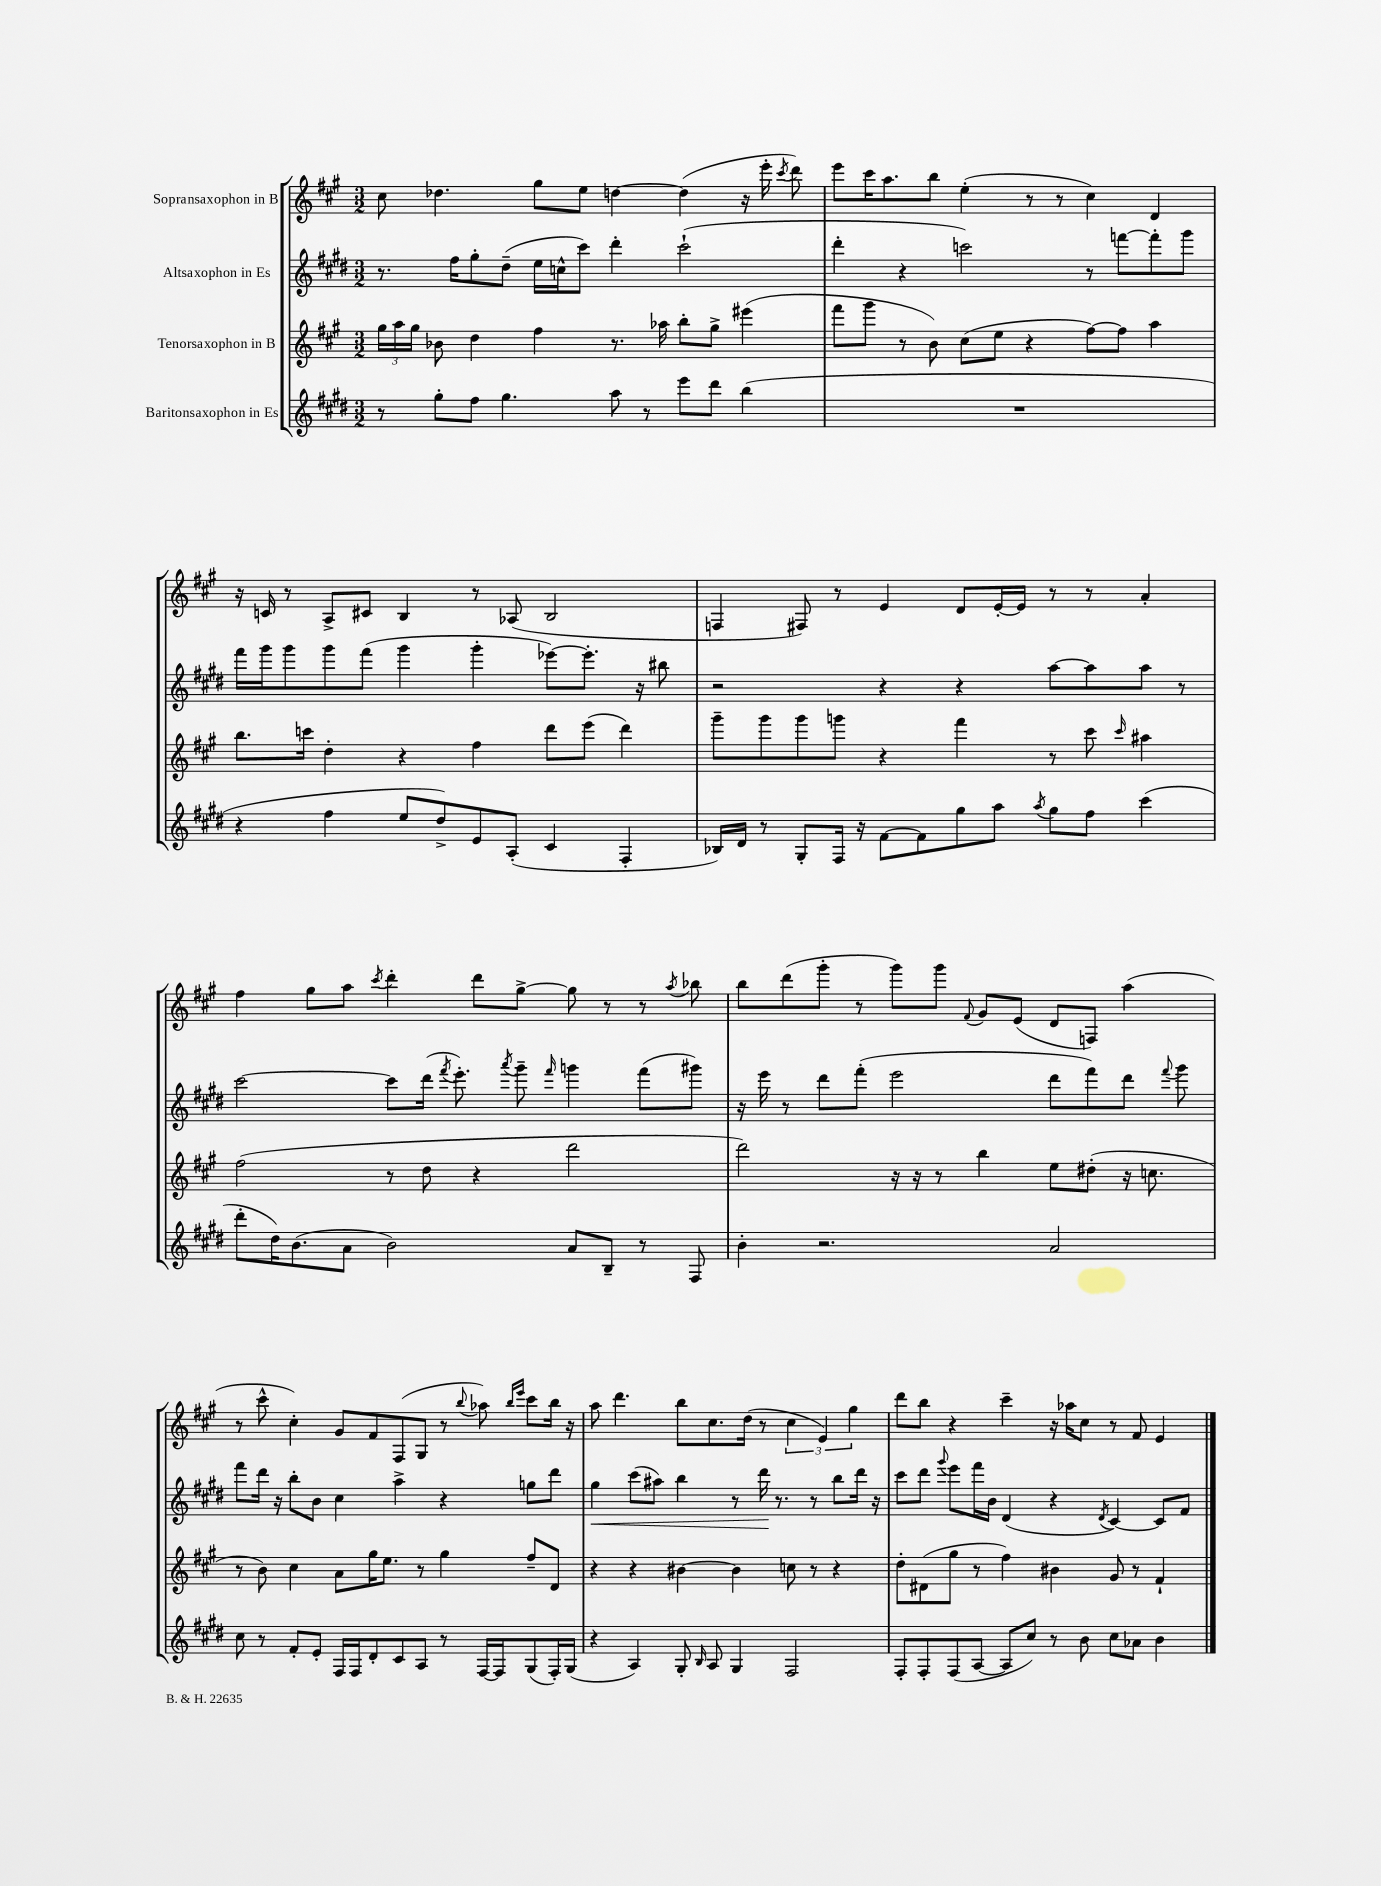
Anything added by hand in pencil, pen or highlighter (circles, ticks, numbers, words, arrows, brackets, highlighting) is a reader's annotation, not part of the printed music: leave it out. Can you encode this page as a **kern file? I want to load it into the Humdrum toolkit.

**kern	**kern	**kern	**dynam	**kern
*part4	*part3	*part2	*part2	*part1
*staff4	*staff3	*staff2	*staff2	*staff1
*I"Baritonsaxophon in Es	*I"Tenorsaxophon in B	*I"Altsaxophon in Es	*	*I"Sopransaxophon in B
*clefG2	*clefG2	*clefG2	*	*clefG2
*k[f#c#g#d#]	*k[f#c#g#]	*k[f#c#g#d#]	*	*k[f#c#g#]
*M3/2	*M3/2	*M3/2	*	*M3/2
=1	=1	=1	=1	=1
8r	24gg#\LL	8.r	.	8cc#\
.	24aa\	.	.	.
.	24gg#\JJ	.	.	.
8gg#'\L	8b-X\	.	.	4.dd-X\
.	.	16ff#\KL	.	.
8ff#\J	4dd\	8gg#'\	.	.
4.gg#\	.	(8dd#~\J	.	.
.	4ff#\	16ee\LL	.	8gg#\L
.	.	16ccn^^\J	.	.
.	.	8ccc#\J)	.	8ee\J
8aa\	8.r	4ddd#'\	.	[4ddn\
8r	.	.	.	.
.	16aa-X\	.	.	.
8eee\L	8bb'\L	(2ccc#`\	.	(4dd\]
8ddd#\J	8gg#^\J	.	.	.
(4bb\	(4eee#X\	.	.	16r
.	.	.	.	16eee'\
.	.	.	.	8qccc#/
.	.	.	.	8ddd\)
=2	=2	=2	=2	=2
1.r	8fff#\L	4ddd#'\	.	8eee\L
.	8ggg#\J	.	.	16ccc#\K
.	.	.	.	8.aa\
.	8r	4r	.	.
.	8b\)	.	.	8bb\J
.	(8cc#\L	2cccn\)	.	(4ee'\
.	8ee\J	.	.	.
.	4r	.	.	8r
.	.	.	.	8r
.	[8ff#\L)	8r	.	4cc#\)
.	8ff#\J]	[8fffn\L	.	.
.	4aa\	8fff'\]	.	4d/
.	.	8ggg#\J	.	.
!!LO:LB:g=z
=3	=3	=3	=3	=3
4r	8.bb\L	16fff#\LL	.	16r
.	.	16ggg#\J	.	16cn/
.	.	8ggg#\	.	8r
.	16cccn\Jk	.	.	.
4ff#\	4dd'\	8ggg#\	.	8A^/L
.	.	(8fff#\J	.	8c#X/J
8ee/L	4r	4ggg#\	.	4B/
8dd#^/)	.	.	.	.
8e/	4ff#\	4ggg#'\	.	8r
(8A'/J	.	.	.	(8A-X/
4c#/	8ddd\L	[8eee-X\L)	.	2B/
.	(8eee\J	8.eee-'\J]	.	.
4F#'/	4ddd\)	.	.	.
.	.	16r	.	.
.	.	8bb#X\	.	.
=4	=4	=4	=4	=4
16B-X/LL)	8ggg#~\L	2r	.	4Fn/
16d#/JJ	.	.	.	.
8r	8ggg#\	.	.	.
8G#'/L	8ggg#\	.	.	8F#X/)
16F#/Jk	8gggn\J	.	.	8r
16r	.	.	.	.
[8f#\L	4r	4r	.	4e/
8f#\]	.	.	.	.
8gg#\	4fff#\	4r	.	8d/L
8aa\J	.	.	.	[16e'/L
.	.	.	.	16e/JJ]
8qaa/	.	.	.	.
8gg#\L	8r	[8aa\L	.	8r
8ff#\J	8ccc#\	8aa\]	.	8r
.	16qqccc#/	.	.	.
(4ccc#\	4aa#X\	8aa\J	.	4a'/
.	.	8r	.	.
!!LO:LB:g=z
=5	=5	=5	=5	=5
8ddd#'\L	(2ff#\	[2ccc#\	.	4ff#\
16dd#\K)	.	.	.	.
(8.b\	.	.	.	.
.	.	.	.	8gg#\L
8a\J	.	.	.	8aa\J
.	.	.	.	8qccc#/
2b\)	8r	8ccc#\L]	.	4ddd'\
.	8dd\	(16ddd#\Jk	.	.
.	.	8qfff#/	.	.
.	.	8.eee'\)	.	.
.	4r	.	.	8ddd\L
.	.	8qaaa/	.	.
.	.	8ggg#~\	.	[8gg#^\J
.	.	16qqfff#/	.	.
8a/L	2ddd\	4gggn\	.	8gg#\]
8B~/J	.	.	.	8r
8r	.	(8fff#\L	.	8r
.	.	.	.	8qaa/
8F#/	.	8ggg#X\J)	.	8bb-X\
=6	=6	=6	=6	=6
4b'\	2ddd\)	16r	.	8bb\L
.	.	16eee\	.	.
.	.	8r	.	(8ddd\
2.r	.	8ddd#\L	.	8ggg#'\J
.	.	(8fff#'\J	.	8r
.	16r	2eee\	.	8ggg#\L)
.	16r	.	.	.
.	8r	.	.	8ggg#\J
.	.	.	.	8qqf#/
.	4bb\	.	.	8g#/L
.	.	.	.	(8e/J
2a/	8ee\L	8ddd#\L	.	8d/L
.	(8dd#X'\J	8fff#\)	.	8Fn/J)
.	16r	8ddd#\J	.	(4aa\
.	8.ccn\	.	.	.
.	.	8qqfff#/	.	.
.	.	8ggg#\	.	.
!!LO:LB:g=z
=7	=7	=7	=7	=7
8cc#\	8r	8fff#\L	.	8r
8r	8b\)	16ddd#\Jk	.	8ccc#^^\
.	.	16r	.	.
8f#'/L	4cc#\	8bb'\L	.	4cc#'\)
8e'/J	.	8b\J	.	.
16F#/LL	8a\L	4cc#\	.	8g#/L
16F#/J	.	.	.	.
8d#'/	16gg#\K	.	.	8f#/
.	8.ee\J	.	.	.
8c#/	.	4aa^\	.	(8F#/
8A/J	8r	.	.	8G#/J
8r	4gg#\	4r	.	8r
.	.	.	.	8qqbb/
[16F#/LL	.	.	.	8aa-X\)
16F#/J]	.	.	.	.
.	.	.	.	16qqbb/LL
.	.	.	.	16qqeee/JJ
(8G#/	8ff#~/L	8ggn\L	.	8ccc#\L
16F#'/L)	8d/J	8ddd#\J	.	16bb\Jk
(16G#/JJ	.	.	.	16r
=8	=8	=8	=8	=8
!	!	!	!LO:HP:b	!
4r	4r	4gg#\	<	8aa\
.	.	.	.	4.ddd\
4A/)	4r	(8ccc#\L	.	.
.	.	8aa#X\J)	.	.
8G#'/	[4b#X\	4bb\	.	8bb\L
16qqB/	.	.	.	.
8A/	.	.	.	8.cc#\
4G#/	4b#\]	8r	.	.
.	.	.	.	(16dd\Jk
.	.	16ddd#\	.	8r
.	.	8.r	[	.
2F#/	8ccn\	.	.	6cc#\
.	8r	8r	.	.
.	.	.	.	6e/)
.	4r	8bb\L	.	.
.	.	.	.	6gg#\
.	.	16ddd#\Jk	.	.
.	.	16r	.	.
=9	=9	=9	=9	=9
8F#'/L	8dd'\L	8ccc#\L	.	8ddd\L
8F#'/	(8d#X\	8ddd#\J	.	8bb\J
.	.	8qqggg#/	.	.
(8F#/	8gg#\J	8eee\L	.	4r
[8A/J	8r	16fff#\L	.	.
.	.	16b\JJ	.	.
8A/L]	4ff#\)	(4d#/	.	4ccc#~\
8cc#/J)	.	.	.	.
8r	4b#X\	4r	.	16r
.	.	.	.	16aa-X\KL
8b\	.	.	.	8cc#\J
.	.	8qd#/	.	.
8cc#\L	8g#/	[4c#/)	.	8r
8a-X\J	8r	.	.	8f#/
4b\	4f#`/	8c#/L]	.	4e/
.	.	8f#/J	.	.
==	==	==	==	==
*-	*-	*-	*-	*-
